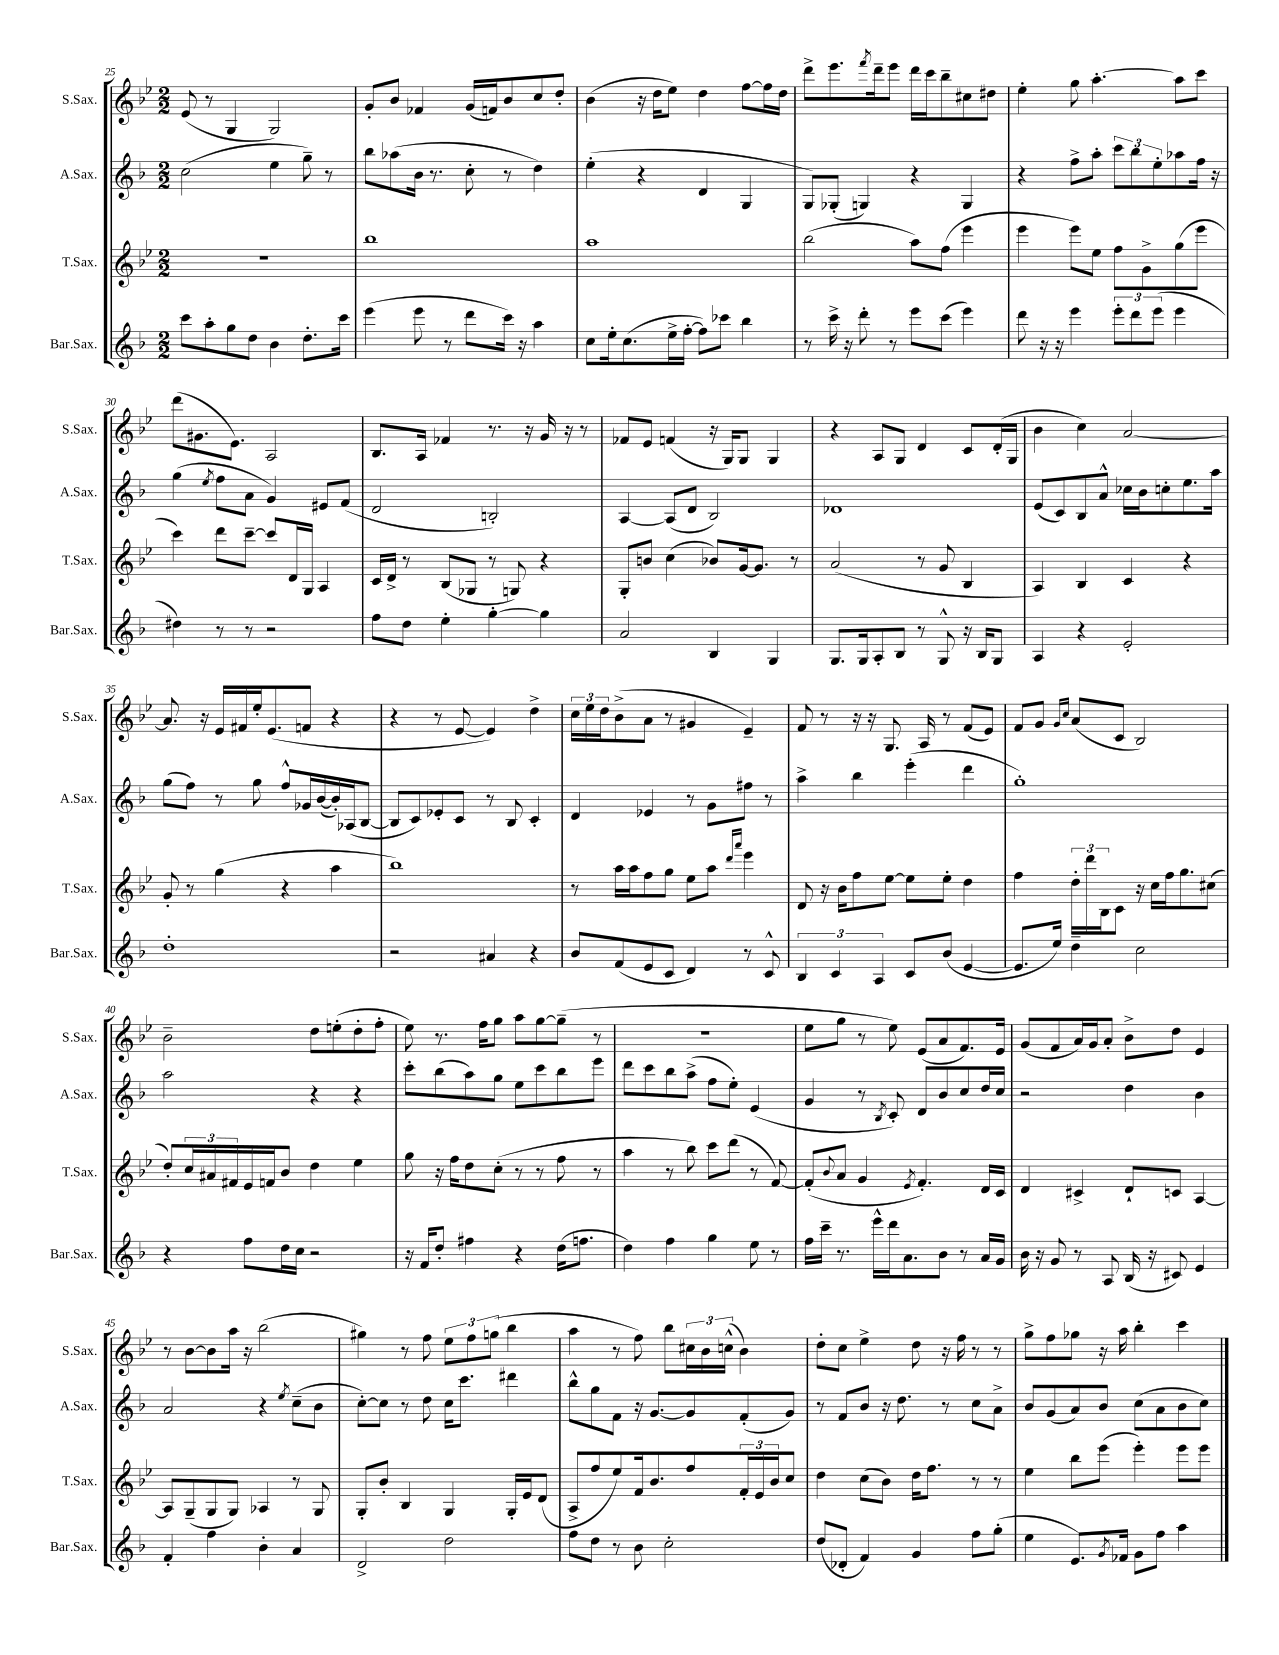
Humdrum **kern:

**kern	**kern	**kern	**kern
*staff4	*staff3	*staff2	*staff1
*clefG2	*clefG2	*clefG2	*clefG2
*k[b-]	*k[b-e-]	*k[b-]	*k[b-e-]
*M2/2	*M2/2	*M2/2	*M2/2
8ccc	1r	(2cc	(8e-
8aa'	.	.	8r
8gg	.	.	4G
8dd	.	.	.
4b-	.	4ee	2G)
8.dd'	.	8gg~)	.
.	.	8r	.
16ccc	.	.	.
=	=	=	=
(4eee	1bb-	8bb-	8g'
.	.	(8aa-	8b-
8eee	.	16b-	4f-
.	.	8.r	.
8r	.	.	.
8ddd	.	8cc'	(16g
.	.	.	16f)
16ccc)	.	8r	8b-
16r	.	.	.
4aa	.	4dd)	8cc
.	.	.	8dd'
=	=	=	=
8cc	1aa	(4ee'	(4b-
16ee'	.	.	.
(8.cc	.	.	.
.	.	4r	16r
.	.	.	16dd
16ee^	.	.	8ee-)
[16ff'	.	.	.
8ff])	.	4d	4dd
8ccc-	.	.	.
4bb-	.	4G	[8ff
.	.	.	16ff]
.	.	.	16dd
=	=	=	=
8r	(2bb-	8G)	8ddd^
16ccc^	.	(8G-'	8.eee-
16r	.	.	.
8ddd'	.	4G)	.
.	.	.	8qfff
.	.	.	16ddd~
8r	.	.	8eee-
8eee	8aa)	4r	16ddd
.	.	.	16ccc
(8ccc	(8ff	.	8bb-~
4eee)	4eee-	4G	8cc#
.	.	.	8dd#
=	=	=	=
8ddd	4eee-	4r	4ee-'
16r	.	.	.
16r	.	.	.
4eee	8eee-)	8ff^	8gg
.	8ee-	8aa'	[4.aa'
12eee'	8ff	12ccc	.
12ddd	.	12bb-	.
.	8g^	.	.
(12eee	.	12ee'	.
4eee	(8gg	8aa-	8aa]
.	8eee-	16ff	8ccc
.	.	16r	.
=	=	=	=
4dd#)	4ccc)	(4gg	(8ddd
.	.	.	8.g#
.	.	8qee	.
8r	8ddd	8ff	.
.	.	.	8.e-)
8r	[8ccc~	8a	.
2r	8ccc]	4g)	2A
.	16d	.	.
.	16G	.	.
.	4A	8e#	.
.	.	(8f	.
=	=	=	=
8ff	16c	2d	8.B-
.	16d^	.	.
8dd	8r	.	.
.	.	.	16A
4ee'	(8B-	.	4f-
.	8G-	.	.
[4gg'	8r	2B')	8.r
.	8G)	.	.
.	.	.	16r
4gg]	4r	.	16g
.	.	.	16r
.	.	.	8r
=	=	=	=
2a	8G'	[4A	8f-
.	8b	.	8e-
.	(4cc	(8A]	(4f
.	.	8d	.
4B-	8b-)	2B-)	16r
.	.	.	16G)
.	[16g	.	8G
.	8.g]	.	.
4G	.	.	4G
.	8r	.	.
=	=	=	=
8.G	(2a	1d-	4r
16G	.	.	.
8A'	.	.	8A
8B-	.	.	8G
8r	8r	.	4d
8G^^	8g	.	.
16r	4B-	.	8c
16B-	.	.	.
8G	.	.	(16d'
.	.	.	16G
=	=	=	=
4A	4A)	(8e	4b-
.	.	8c)	.
4r	4B-	8B-	4cc)
.	.	8a^^	.
2e'	4c	16cc-	[2a
.	.	16b-	.
.	.	8cc'	.
.	4r	8.ee	.
.	.	16aa	.
=	=	=	=
1dd'	8g'	(8gg	8.a]
.	8r	8ff)	.
.	.	.	16r
.	(4gg	8r	16e-
.	.	.	16f#
.	.	8gg	16ee-'
.	.	.	(8.e-
.	4r	8ff^^	.
.	.	16g-	8f
.	.	([16b-	.
.	4aa	16b-'])	4r
.	.	(16A-	.
.	.	[8B-	.
=	=	=	=
2r	1bb-)	8B-]	4r
.	.	8c)	.
.	.	8e-'	8r
.	.	8c	[8e-
4a#	.	8r	4e-])
.	.	8B-	.
4r	.	4c'	4dd^
=	=	=	=
8b-	8r	4d	24cc
.	.	.	24ee-
.	.	.	24dd
(8f	16aa	.	(8b-^
.	16aa	.	.
8e	8ff	4e-	8a
8c	8gg	.	8r
4d)	8ee-	8r	4g#
.	8aa	8g	.
.	16qqddd	.	.
.	16qqaaa	.	.
8r	4eee-	8ff#	4e-~)
8c^^	.	8r	.
=	=	=	=
6B-	8d	4aa^	8f
.	16r	.	8r
6c	.	.	.
.	16b-	.	.
.	8ff	4bb-	16r
.	.	.	16r
6A	.	.	.
.	[8ee-	.	8.G
8c	8ee-]	(4eee'	.
.	.	.	16A
(8b-	8ee-'	.	8r
[4e	4dd	4ddd	(8f
.	.	.	8e-)
=	=	=	=
8.e]	4ff	1gg')	8f
.	.	.	8g
16ee)	.	.	.
.	.	.	16qqg
.	.	.	16qqcc
4dd~	24dd'	.	(8a
.	24ddd	.	.
.	24B-	.	.
.	8c	.	8c
2cc	16r	.	2B-)
.	16cc	.	.
.	16ff	.	.
.	8.gg	.	.
.	(8cc#	.	.
=	=	=	=
4r	8dd')	2aa	2b-~
.	24cc	.	.
.	24a#	.	.
.	24f#	.	.
8ff	16e-	.	.
.	16f	.	.
16dd	8b-	.	.
16cc	.	.	.
2r	4dd	4r	8dd
.	.	.	(8ee'
.	4ee-	4r	8dd'
.	.	.	8ff'
=	=	=	=
16r	8gg	8ccc'	8ee-)
16f	.	.	.
8dd'	16r	(8bb-	8.r
.	16ff	.	.
4ff#	8dd	8aa)	.
.	.	.	16ff
.	(8cc'	8gg	8gg
4r	8r	8ee	8aa
.	8r	8ccc	[8gg
(16dd	8ff	8bb-	(8gg~]
8.ff	.	.	.
.	8r	8eee	8r
=	=	=	=
4dd)	4aa	8ddd	1r
.	.	8ccc	.
4ff	8r	8bb-	.
.	8bb-)	(8aa^	.
4gg	8ccc	8ff	.
.	(8ddd	8ee')	.
8ee	8r	(4e	.
8r	[8f)	.	.
=	=	=	=
16ff	(8f']	4g	8ee-
16ccc~	.	.	.
.	8qqb-	.	.
8.r	8a	.	8gg
.	4g	8r	8r
16eee^^	.	.	.
.	.	8qB-	.
16ddd	.	8c')	8ee-)
8.a	.	.	.
.	8qe-	.	.
.	4.f')	8d	(8e-
8b-	.	8b-	8a
8r	.	8cc	8.f)
16a	16d	16dd	.
16g	16c	16cc	16e-
=	=	=	=
16b-	4d	2r	(8g
16r	.	.	.
8g	.	.	8f
8r	4c#^	.	16a)
.	.	.	16g
8A	.	.	8a'
(16B-	8d`	4dd	8b-^
16r	.	.	.
8c#)	8c	.	8dd
4e	[4A	4b-	4e-
=	=	=	=
4f'	8A]	2a	8r
.	(8G~	.	[8b-
4ff	8G	.	8b-]
.	8G)	.	16aa
.	.	.	16r
4b-'	4A-	4r	(2bb-
.	.	8qee	.
4a	8r	(8cc~	.
.	8G	8b-	.
=	=	=	=
2d^	8G'	[8cc')	4gg#)
.	8b-'	8cc]	.
.	4B-	8r	8r
.	.	8dd	8ff
2dd	4G	16cc	12ee-
.	.	8.ccc	.
.	.	.	12ff
.	.	.	(12gg
.	16G'	4ddd#	4bb-
.	16e-	.	.
.	(8d	.	.
=	=	=	=
8ff	8A^	8bb-^^	4aa
8dd	8ff	8gg	.
8r	8ee-)	8f	8r
8b-	16f	16r	8ff)
.	8.b-	[8.g	.
2cc'	.	.	8bb-
.	8ff	8g]	24cc#
.	.	.	24b-
.	.	.	(24cc^^
.	24f'	(8f'	4b-)
.	24e-	.	.
.	24b-	.	.
.	8cc	8g)	.
=	=	=	=
(8dd	4dd	8r	8dd'
8d-'	.	8f	8cc
4f)	(8cc	8b-	4ee-^
.	8b-)	16r	.
.	.	8.dd	.
4g	16dd	.	8dd
.	8.ff	.	.
.	.	8r	16r
.	.	.	16ff
8ff	8r	8cc	8r
(8gg'	8r	8a^	8r
=	=	=	=
4ee	4ee-	8b-	8gg^
.	.	(8g	8ff
8.e)	8bb-	8a)	8gg-
.	(8eee-	8b-	16r
8qg	.	.	.
16f-	.	.	16aa
8g	4eee-')	(8cc	4bb-'
8ff	.	8a	.
4aa	8eee-	8b-	4ccc
.	8eee-	8cc)	.
==	==	==	==
*-	*-	*-	*-
